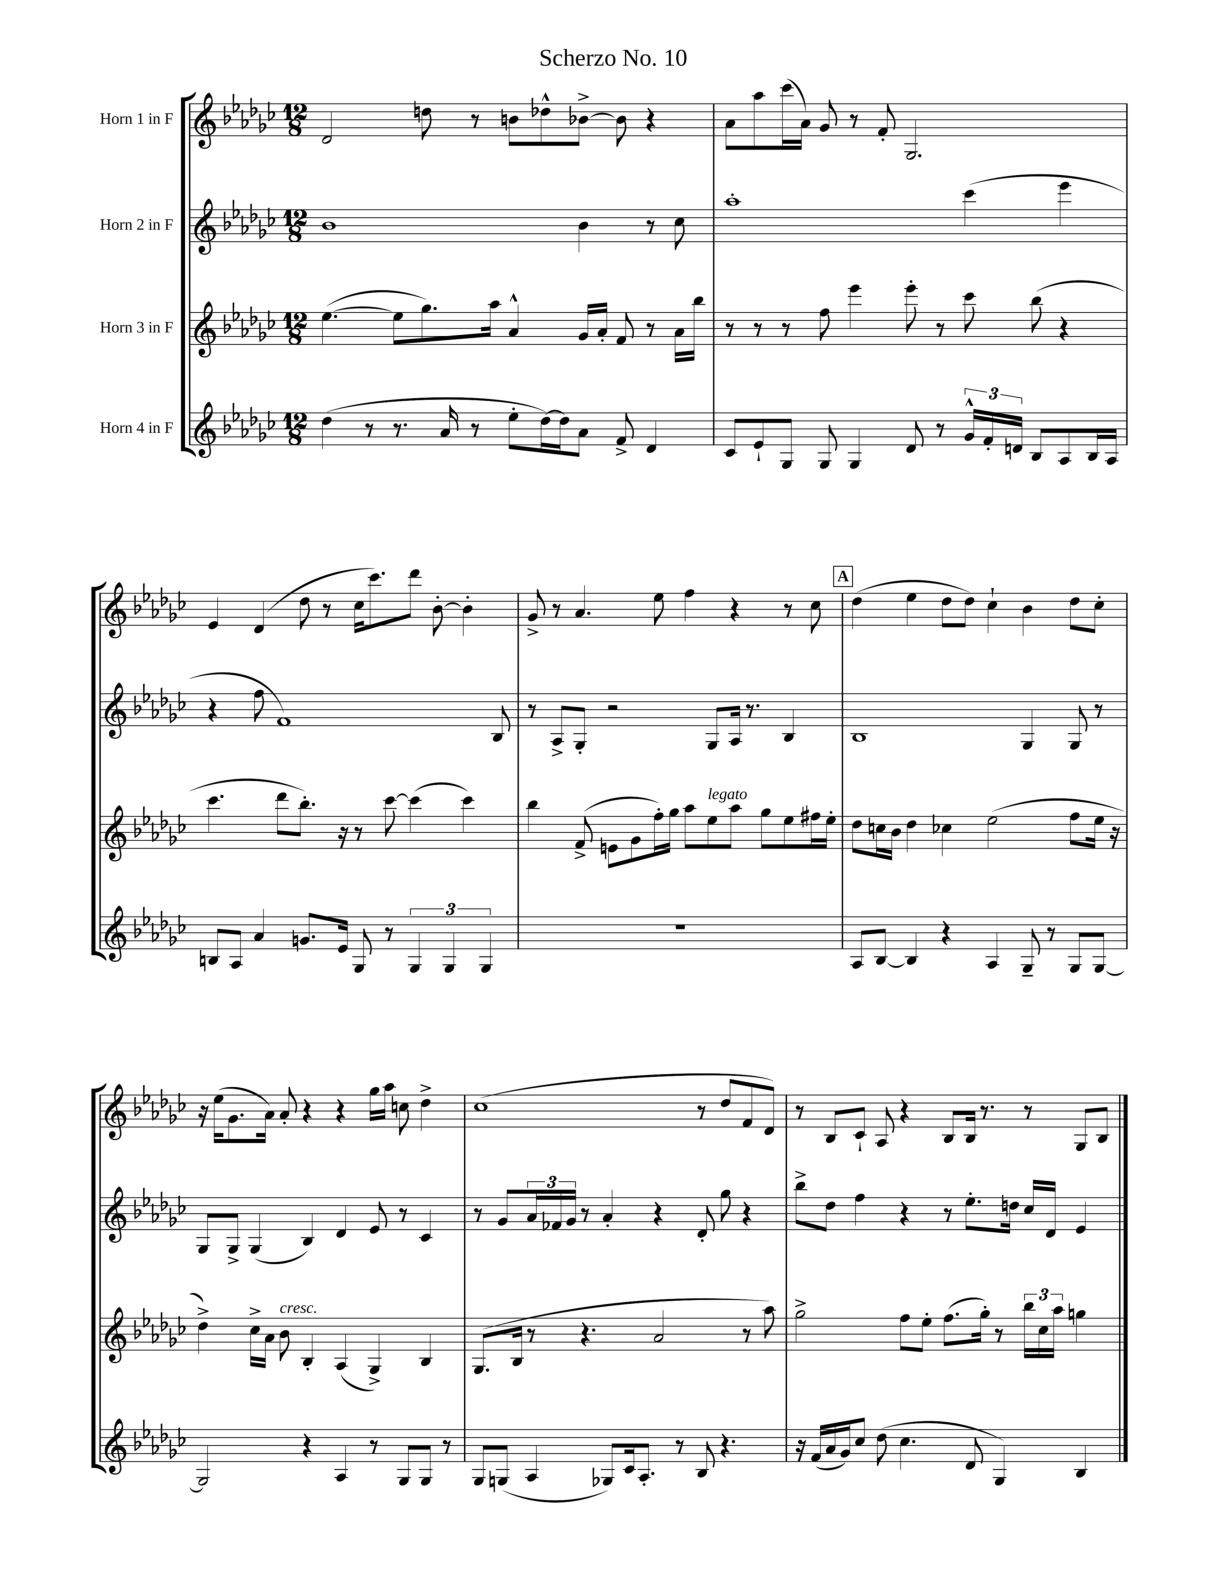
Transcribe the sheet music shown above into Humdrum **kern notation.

**kern	**kern	**kern	**kern
*part4	*part3	*part2	*part1
*staff4	*staff3	*staff2	*staff1
*I"Horn 4 in F	*I"Horn 3 in F	*I"Horn 2 in F	*I"Horn 1 in F
*clefG2	*clefG2	*clefG2	*clefG2
*k[b-e-a-d-g-c-]	*k[b-e-a-d-g-c-]	*k[b-e-a-d-g-c-]	*k[b-e-a-d-g-c-]
*M12/8	*M12/8	*M12/8	*M12/8
=1	=1	=1	=1
(4dd-\	([4.ee-\	1b-	2d-/
8r	.	.	.
8.r	8ee-\L]	.	.
.	8.gg-\)	.	8ddn\
16a-/	.	.	.
8r	.	.	8r
.	16aa-\Jk	.	.
8ee-'\L	4a-^^/	.	8bn\L
[16dd-\L)	.	.	8dd-X^^\
16dd-\J]	.	.	.
8a-\J	16g-/LL	4b-\	[8b-X^\J
.	16a-'/JJ	.	.
8f^/	8f/	.	8b-\]
4d-/	8r	8r	4r
.	16a-\LL	8cc-\	.
.	16bb-\JJ	.	.
=2	=2	=2	=2
8c-/L	8r	1aa-'	8a-\L
8e-`/	8r	.	8aa-\
8G-/J	8r	.	(16ccc-\L
.	.	.	16a-\JJ)
8G-/	8ff\	.	8g-/
4G-/	4eee-\	.	8r
.	.	.	8f'/
8d-/	8eee-'\	.	2.G-/
8r	8r	.	.
24g-^^/LL	8ccc-\	(4ccc-\	.
24f'/	.	.	.
24dn/JJ	.	.	.
8B-/L	(8bb-\	.	.
8A-/	4r	4eee-\	.
16B-/L	.	.	.
16A-/JJ	.	.	.
!!LO:LB:g=z
=3	=3	=3	=3
8Bn/L	4.ccc-\	4r	4e-/
8A-/J	.	.	.
4a-/	.	8ff\	(4d-/
.	8ddd-\L	1f)	.
8.gn/L	8.bb-'\J)	.	8dd-\
.	.	.	8r
16e-/Jk	16r	.	.
8G-/	8r	.	16cc-\KL
.	.	.	8.ccc-\)
8r	[8ccc-\	.	.
6G-/	(4ccc-\]	.	8ddd-\J
.	.	.	[8b-'\
6G-/	.	.	.
.	4ccc-\)	.	4b-'\]
6G-/	.	.	.
.	.	8B-/	.
=4	=4	=4	=4
1.r	4bb-\	8r	8g-^/
.	.	8A-^/L	8r
.	(8f^/	8G-'/J	4.a-/
.	8en\L	2r	.
.	8g-\	.	.
.	16ff'\L)	.	8ee-\
.	16gg-\JJ	.	.
.	8aa-\L	.	4ff\
!	!LO:TX:a:i:t=legato	!	!
.	8ee-\	8G-/L	.
.	8aa-\J	16A-/Jk	4r
.	.	8.r	.
.	8gg-\L	.	.
.	8ee-\	4B-/	8r
.	16ff#X\L	.	8cc-\
.	16ee-'\JJ	.	.
!!LO:REH:place=s1:t=A
=5	=5	=5	=5
8A-/L	8dd-\L	1B-	(4dd-\
[8B-/J	16ccn\L	.	.
.	16b-\JJ	.	.
4B-/]	4dd-\	.	4ee-\
4r	4cc-X\	.	8dd-\L
.	.	.	8dd-\J)
4A-/	(2ee-\	.	4cc-`\
8G-~/	.	4G-/	4b-\
8r	.	.	.
8G-/L	8ff\L	8G-/	8dd-\L
[8G-/J	16ee-\Jk	8r	8cc-'\J
.	16r	.	.
!!LO:LB:g=z
=6	=6	=6	=6
2G-/]	4dd-^\)	8G-/L	16r
.	.	.	(16ee-\KL
.	.	8G-^/J	8.g-\
.	16cc-^\LL	(4G-/	.
.	16a-\JJ	.	16a-\Jk)
!	!LO:TX:a:i:t=cresc.	!	!
.	8b-\	.	8a-'/
4r	4B-'/	4B-/)	4r
4A-/	(4A-/	4d-/	4r
8r	4G-^/)	8e-/	16gg-\LL
.	.	.	16aa-\JJ
8G-/L	.	8r	8ccn\
8G-/J	4B-/	4c-/	4dd-^\
8r	.	.	.
=7	=7	=7	=7
8G-/L	(8.G-/L	8r	(1cc-
(8Gn/J	.	8g-/L	.
.	16B-/Jk	.	.
4A-/	8r	24a-/L	.
.	.	24f-X/	.
.	.	24g-/JJ	.
.	4.r	8r	.
8G-X/L)	.	4a-'/	.
16c-/k	.	.	.
8.A-'/J	.	.	.
.	2a-/	4r	.
8r	.	.	.
8B-/	.	8d-'/	8r
4.r	.	8gg-\	8dd-/L
.	8r	4r	8f/
.	8aa-\)	.	8d-/J)
=8	=8	=8	=8
16r	2gg-^\	8bb-^\L	8r
(16f/LL	.	.	.
16a-/	.	8dd-\J	8B-/L
16g-/J)	.	.	.
8cc-/J	.	4ff\	8c-`/J
(8dd-\	.	.	8A-/
4.cc-\	8ff\L	4r	4r
.	8ee-'\J	.	.
.	(8.ff\L	8r	8B-/L
8d-/	.	8.ee-'\L	16B-/Jk
.	16gg-'\Jk)	.	8.r
4G-/)	8r	.	.
.	.	16ddn\Jk	.
.	24bb-\LL	16cc-/LL	8r
.	24cc-\	.	.
.	.	16d-/JJ	.
.	24aa-\JJ	.	.
4B-/	4ggn\	4e-/	8G-/L
.	.	.	8B-/J
==	==	==	==
*-	*-	*-	*-
